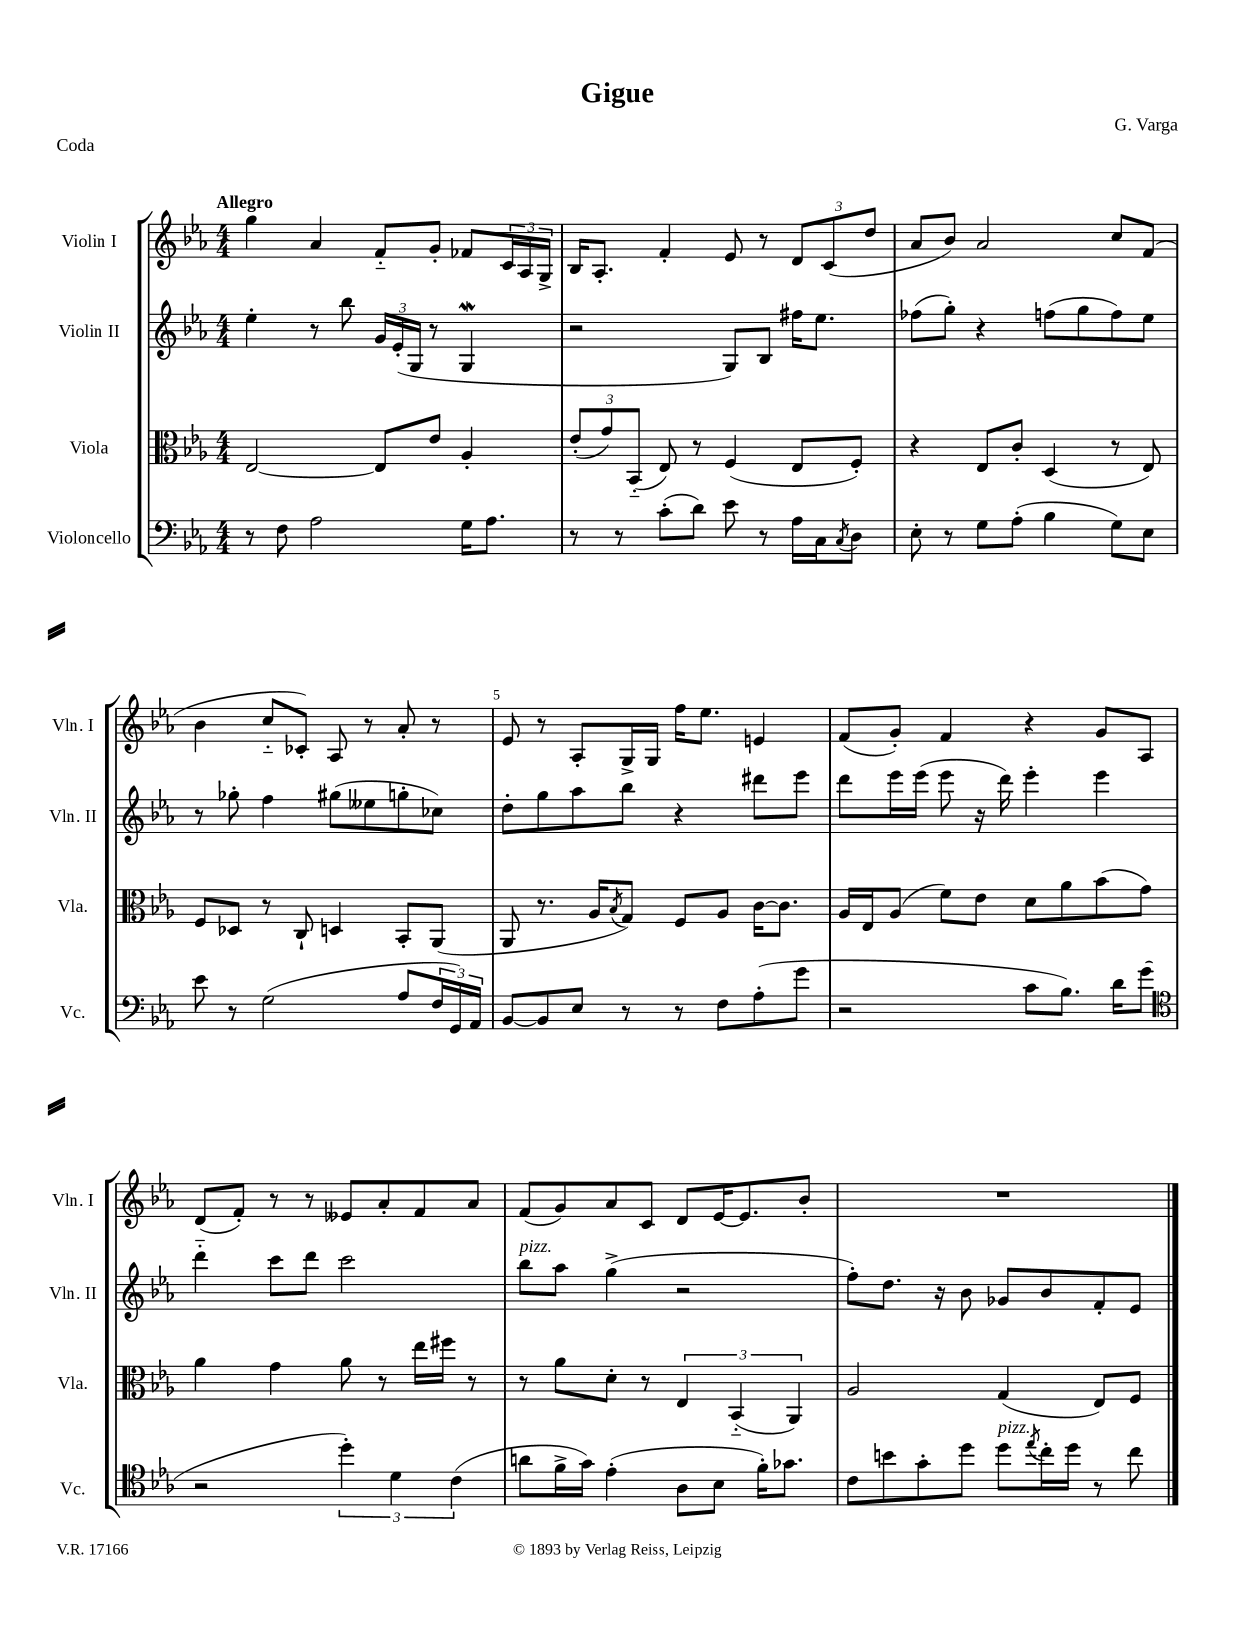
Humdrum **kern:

**kern	**kern	**kern	**kern
*staff4	*staff3	*staff2	*staff1
*clefF4	*clefC3	*clefG2	*clefG2
*k[b-e-a-]	*k[b-e-a-]	*k[b-e-a-]	*k[b-e-a-]
*M4/4	*M4/4	*M4/4	*M4/4
8r	[2E-/	4ee-'\	4gg\
8F\	.	.	.
2A-\	.	8r	4a-/
.	.	8bb-\	.
.	8E-/]L	24g/LL	8f'~/L
.	.	(24e-'/	.
.	.	24G/JJ	.
.	8e-/J	8r	8g'/J
16G\LK	4A-'/	4G/	8f-/L
8.A-\J	.	.	.
.	.	.	24c/L
.	.	.	24A-/
.	.	.	24G^/JJ
=	=	=	=
8r	(12e-'/L	2r	16B-/LK
.	.	.	8.A-'/J
.	12g/)	.	.
8r	.	.	.
.	(12BB-'~/J	.	.
(8c'\L	8E-/)	.	4f'/
8d\J)	8r	.	.
8e-\	(4F/	8G/L)	8e-/
8r	.	8B-/J	8r
16A-\LL	8E-/L	16ff#\LK	12d/L
16C\J	.	8.ee-\J	.
.	.	.	(12c/
8qC/	.	.	.
8D\J	8F'/J)	.	.
.	.	.	12dd/J
=	=	=	=
8E-'\	4r	(8ff-\L	8a-/L
8r	.	8gg'\J)	8b-/J)
8G\L	8E-/L	4r	2a-/
(8A-'\J	8c'/J	.	.
4B-\	(4D/	(8ff\L	.
.	.	8gg\	.
8G\L)	8r	8ff\)	8cc/L
8E-\J	8E-/)	8ee-\J	(8f/J
=	=	=	=
8e-\	8F/L	8r	4b-\
8r	8D-/J	8gg-'\	.
(2G\	8r	4ff\	8cc'~/L
.	8C`/	.	8c-'/J)
.	4D/	(8gg#\L	8A-/
.	.	8ee--\	8r
8A-/L	8BB-'/L	8gg'\	8a-'/
24F/L	(8AA-/J	8cc-\J)	8r
24GG/)	.	.	.
24AA-/JJ	.	.	.
=	=	=	=
[8BB-/L	8AA-/	8dd'\L	8e-/
8BB-/]	8.r	8gg\	8r
8E-/J	.	8aa-\	8A-'/L
.	16A-/LK	.	.
.	8qB-/	.	.
8r	8G/J)	8bb-\J	16G^/L
.	.	.	16G/JJ
8r	8F/L	4r	16ff\LK
.	.	.	8.ee-\J
8F\L	8A-/J	.	.
(8A-'\	[16c\LK	8ddd#\L	4e/
.	8.c\]J	.	.
8g\J	.	8eee-\J	.
=	=	=	=
2r	16A-/LL	8ddd\L	(8f/L
.	16E-/J	.	.
.	(8A-/J	16eee-\L	8g'/J)
.	.	(16eee-\JJ	.
.	8f\L)	8eee-\	4f/
.	8e-\J	16r	.
.	.	16ddd\)	.
8c\L	8d\L	4eee-'\	4r
8.B-\J)	8a-\	.	.
.	(8b-\	4eee-\	8g/L
16d\LK	.	.	.
(8g\J	8g\J)	.	8A-/J
=	=	=	=
*clefC4	*	*	*
2r	4a-\	4ddd'~\	(8d/L
.	.	.	8f'/J)
.	4g\	8ccc\L	8r
.	.	8ddd\J	8r
6dd'\)	8a-\	2ccc\	8e--/L
.	8r	.	8a-'/
6d\	.	.	.
.	16ee-\LL	.	8f/
.	16ff#\JJ	.	.
(6c\	.	.	.
.	8r	.	8a-/J
=	=	=	=
8a\L	8r	8bb-\L	(8f/L
16f^\L	8a-\L	8aa-\J	8g/)
16g\JJ)	.	.	.
(4e-'\	8d'\J	(4gg^\	8a-/
.	8r	.	8c/J
8A-\L	6E-/	2r	8d/L
8B-\J	.	.	[16e-/K
.	(6BB-'~/	.	.
.	.	.	8.e-/]
16f'\LK)	.	.	.
8.g-\J	.	.	.
.	6AA-/)	.	.
.	.	.	8b-'/J
=	=	=	=
8c\L	2A-/	8ff'\L)	1r
8b\	.	8.dd\J	.
8g'\	.	.	.
.	.	16r	.
8dd\J	.	8b-\	.
8dd\L	(4G/	8g-/L	.
8qee-/	.	.	.
16cc'\L	.	8b-/	.
16dd\JJ	.	.	.
8r	8E-/L)	8f'/	.
8cc\	8F/J	8e-/J	.
==	==	==	==
*-	*-	*-	*-
